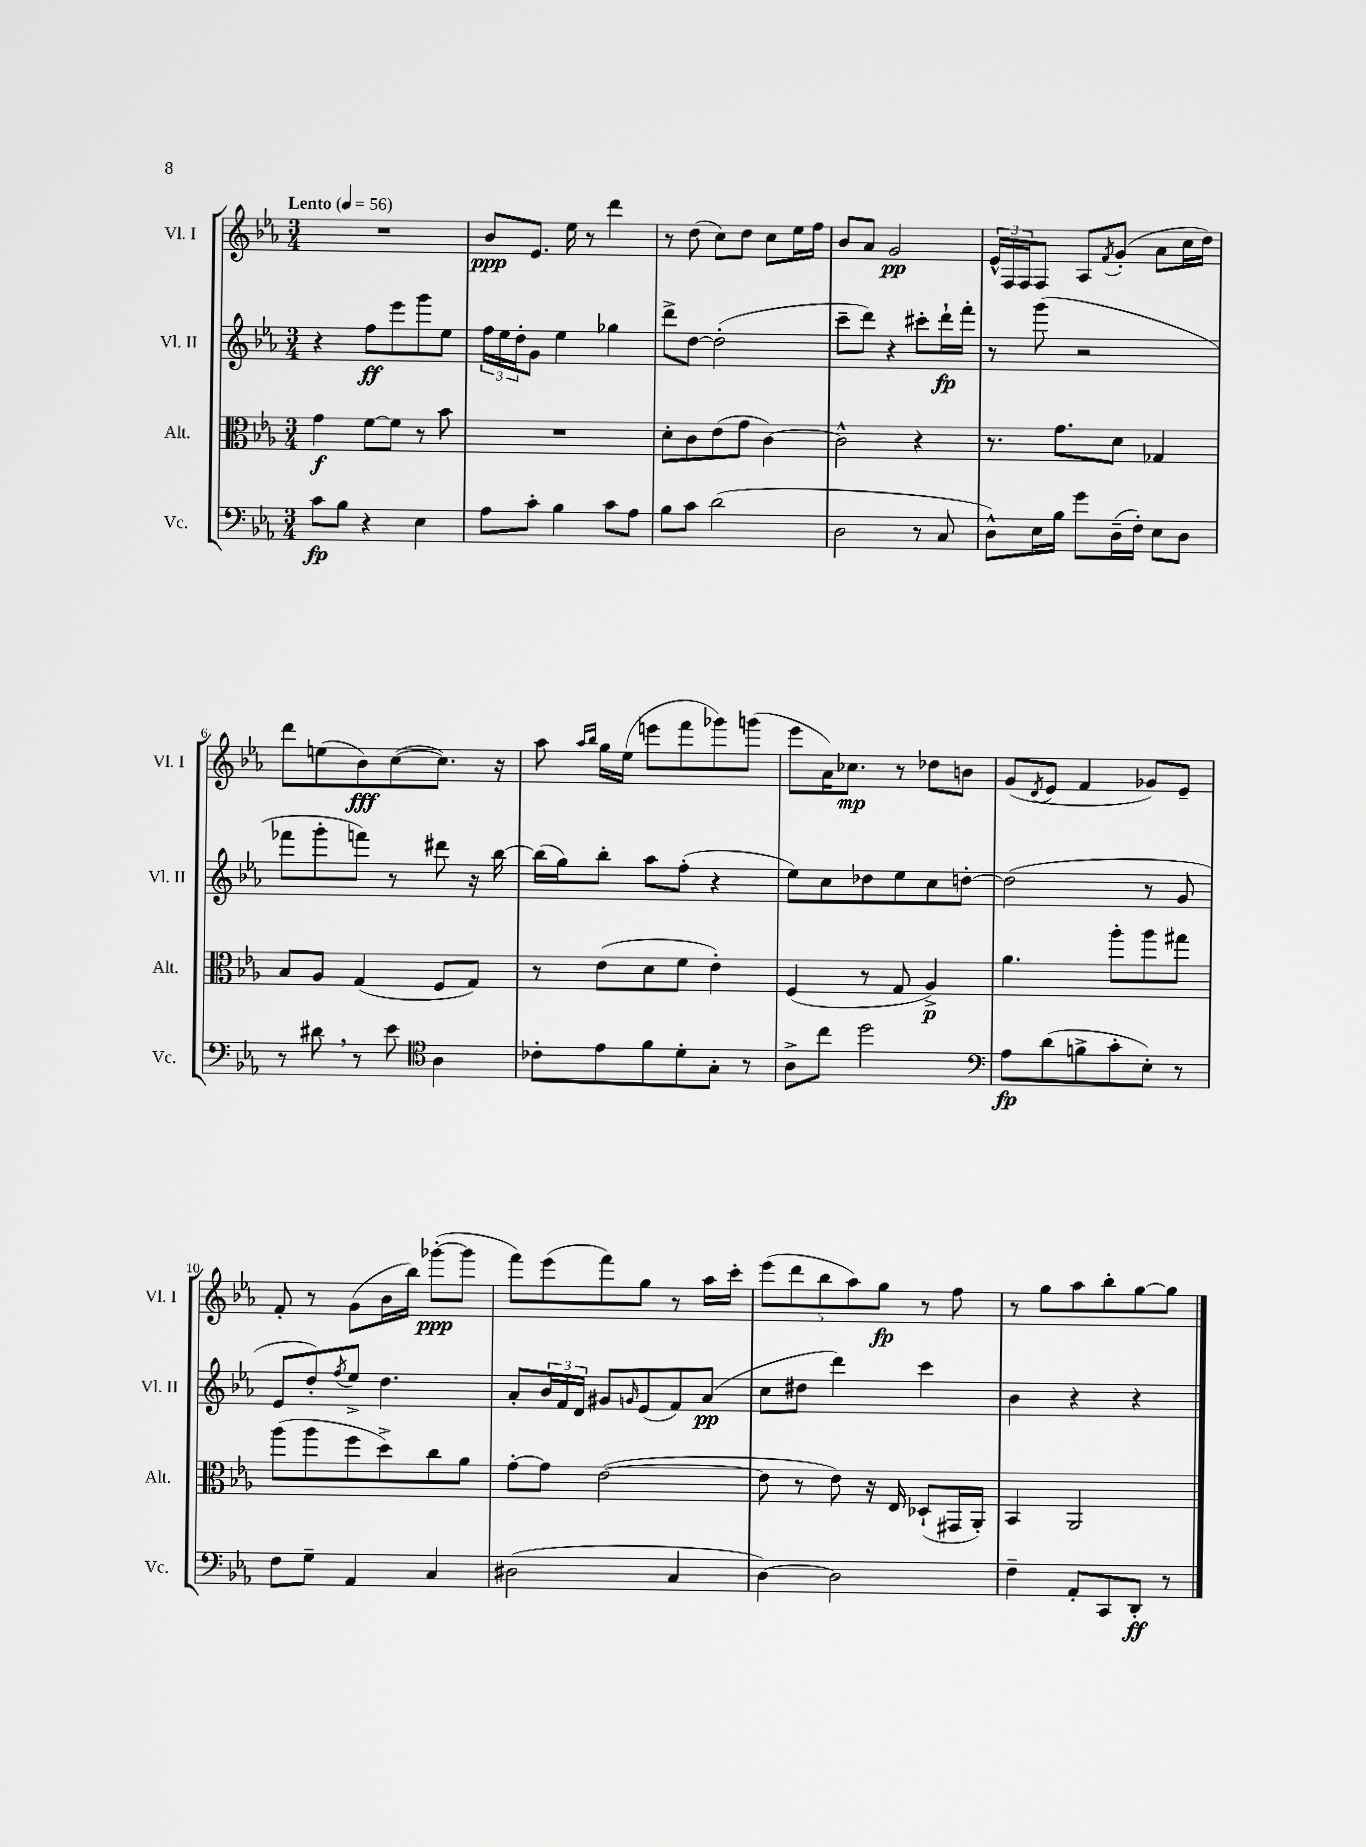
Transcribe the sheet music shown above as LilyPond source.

<<
\new StaffGroup <<
\new Staff = "s0" \with { instrumentName = "Vl. I" shortInstrumentName = "Vl. I" } {
    \clef treble \key ees \major \numericTimeSignature \time 3/4 \tempo "Lento" 4 = 56
    R2. |
    bes'8\ppp ees'8. ees''16 r8 d'''4 |
    r8 d''8( c''8) d''8 c''8 ees''16 f''16 |
    bes'8 aes'8 g'2\pp |
    \tuplet 3/2 { ees'16-^ f16 f16 } f8 aes8 \acciaccatura { f'8 } g'8-.( aes'8 c''16 d''16) |
    d'''8 e''8( bes'8\fff) c''8~( c''8.) r16 |
    aes''8 \grace { aes''16 bes''16 } g''16 ees''16( e'''8 f'''8 ges'''8) g'''8( |
    ees'''8 aes'16) ces''8.\mp r8 des''8 b'8 |
    g'8( \acciaccatura { d'8 } ees'8 f'4 ges'8) ees'8-- |
    f'8-. r8 g'8( bes'16 bes''16) ges'''8~-.\ppp( ges'''8 |
    f'''8) ees'''8( f'''8) g''8 r8 aes''16 c'''16-. |
    \tuplet 5/4 { ees'''8( d'''8 bes''8 aes''8) g''8\fp } r8 f''8 |
    r8 g''8 aes''8 bes''8-. g''8~ g''8 \bar "|." |
}
\new Staff = "s1" \with { instrumentName = "Vl. II" shortInstrumentName = "Vl. II" } {
    \clef treble \key ees \major \numericTimeSignature \time 3/4
    r4 f''8\ff ees'''8 g'''8 ees''8 |
    \tuplet 3/2 { f''16 ees''16 d''16-. } g'8 ees''4 ges''4 |
    d'''8-> d''8~ d''2-.( |
    c'''8-- d'''8) r4 cis'''8-. d'''16-!\fp f'''16-. |
    r8 g'''8( r2 |
    fes'''8 g'''8-. f'''8) r8 dis'''8 r16 bes''16~ |
    bes''16( g''16) bes''8-. aes''8 f''8-.( r4 |
    ees''8) c''8 des''8 ees''8 c''8 d''8~-. |
    d''2( r8 g'8 |
    ees'8 d''8-.) \acciaccatura { f''8 } ees''8-> d''4. |
    aes'8-. \tuplet 3/2 { bes'16 f'16 d'16 } gis'8 \grace { g'16 } ees'8( f'8) aes'8\pp( |
    c''8 dis''8 d'''4) c'''4 |
    bes'4 r4 r4 \bar "|." |
}
\new Staff = "s2" \with { instrumentName = "Alt." shortInstrumentName = "Alt." } {
    \clef alto \key ees \major \numericTimeSignature \time 3/4
    g'4\f f'8~ f'8 r8 bes'8 |
    R2. |
    d'8-. c'8 ees'8( g'8 c'4~) |
    c'2-^ r4 |
    r8. g'8. d'8 ges4 |
    bes8 aes8 g4( f8 g8) |
    r8 ees'8( d'8 f'8 ees'4-.) |
    f4( r8 g8 aes4->\p) |
    aes'4. aes''8-. aes''8 gis''8 |
    aes''8( aes''8 f''8 d''8->) c''8 aes'8 |
    g'8~-. g'8 ees'2~( |
    ees'8 r8 ees'8) r16 ees16 des8-!( gis,16 aes,16-.) |
    bes,4 aes,2 \bar "|." |
}
\new Staff = "s3" \with { instrumentName = "Vc." shortInstrumentName = "Vc." } {
    \clef bass \key ees \major \numericTimeSignature \time 3/4
    c'8\fp bes8 r4 ees4 |
    aes8 c'8-. bes4 c'8 aes8 |
    bes8 c'8 d'2( |
    d2 r8 c8 |
    d8-^) ees16 bes16 g'8 d16--( f16-.) ees8 d8 |
    r8 dis'8 \breathe r8 ees'8 \clef tenor aes4 |
    ces'8-. ees'8 f'8 d'8-. g8-. r8 |
    aes8-> c''8 d''2 |
    \clef bass aes8\fp d'8( b8-> c'8-. ees8-.) r8 |
    f8 g8-- aes,4 c4 |
    dis2( c4 |
    d4~) d2 |
    f4-- aes,8-. c,8 d,8-.\ff r8 \bar "|." |
}
>>
>>
